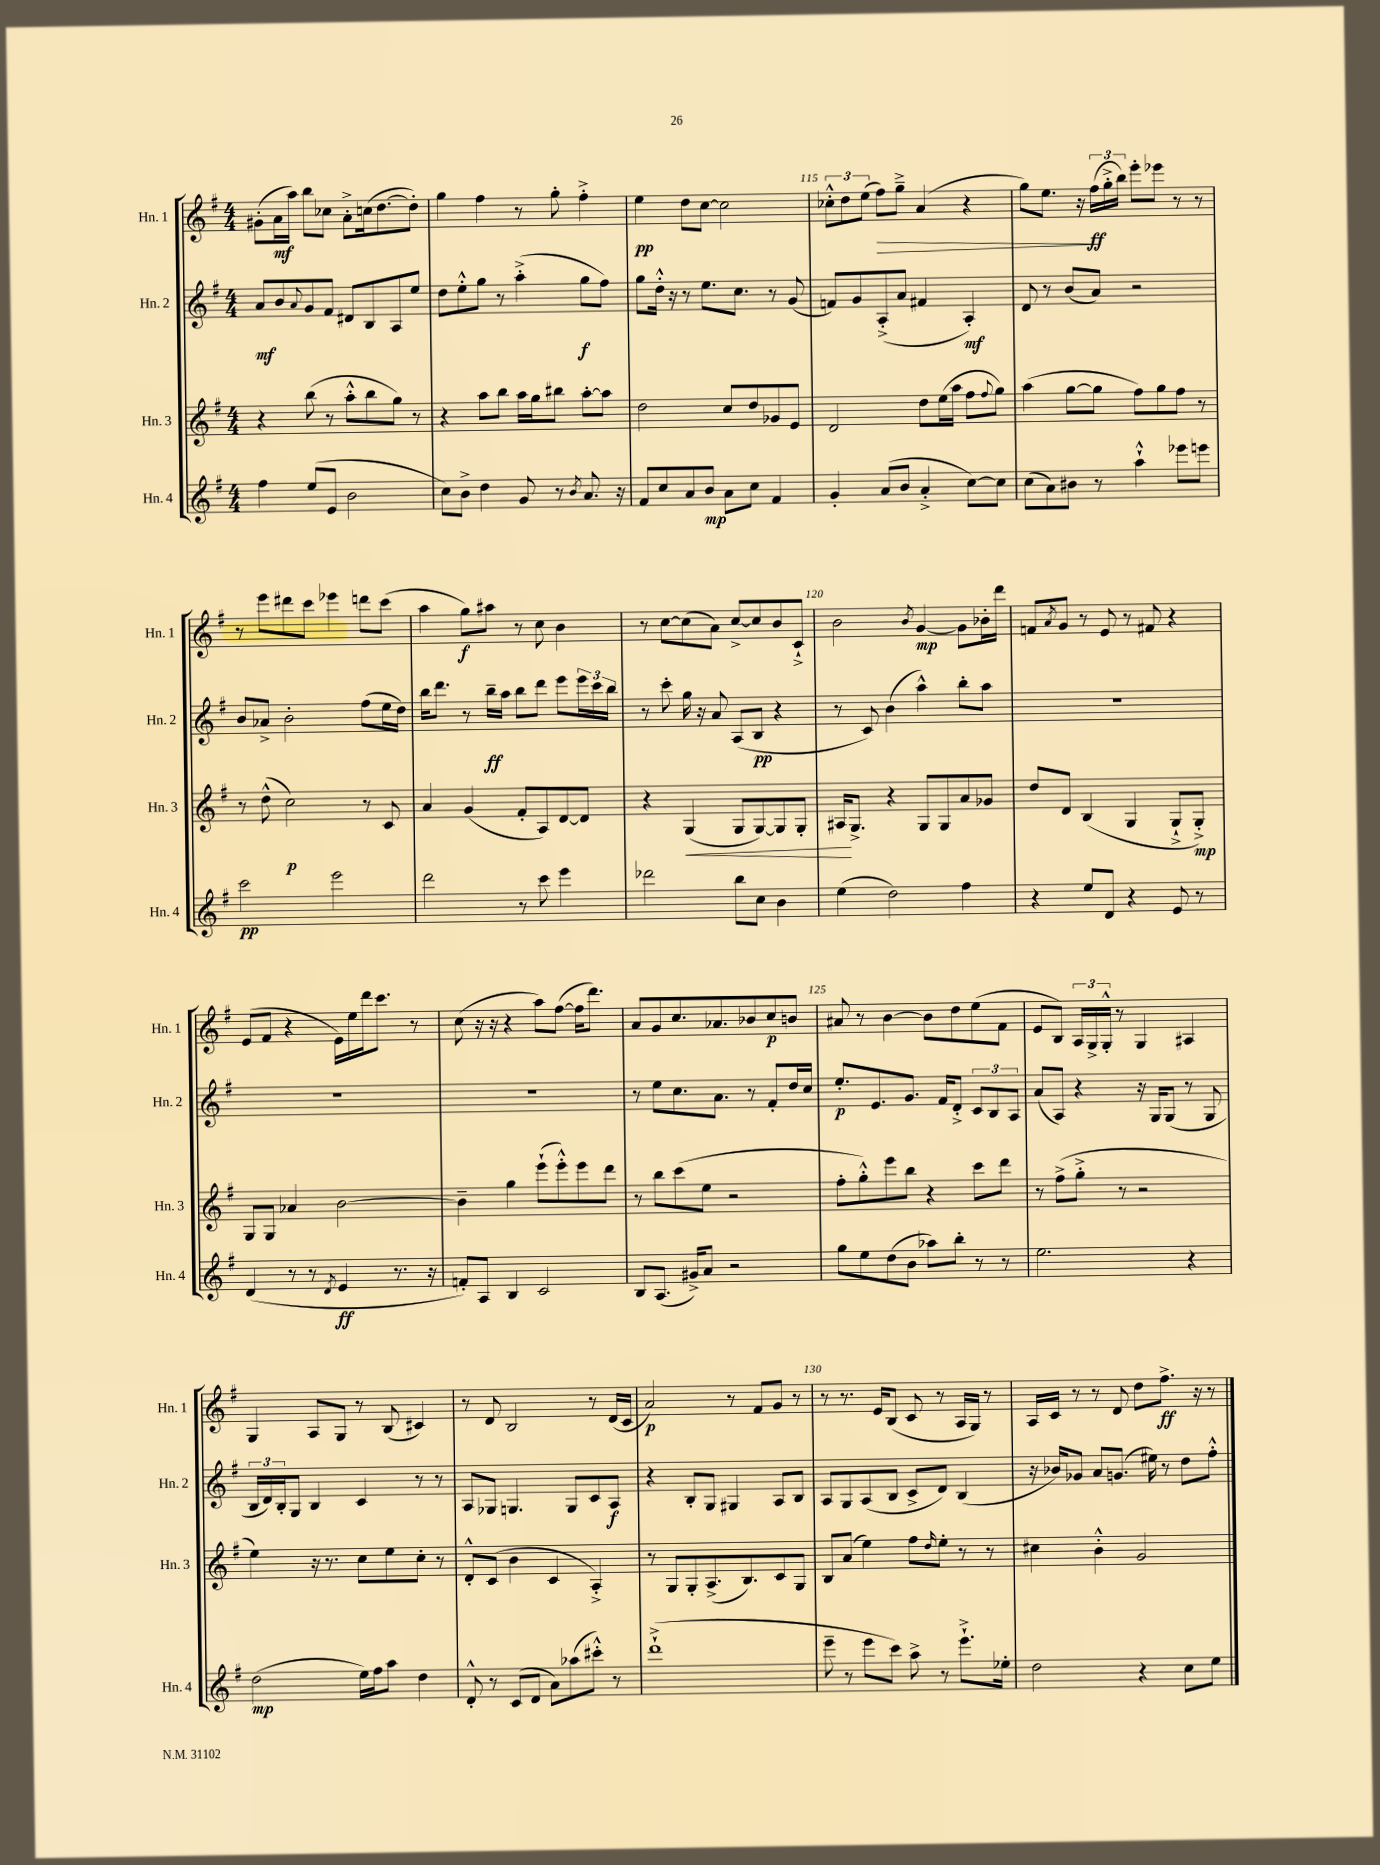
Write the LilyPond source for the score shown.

<<
\new StaffGroup <<
\new Staff = "s0" \with { instrumentName = "Hn. 1" shortInstrumentName = "Hn. 1" } {
    \clef treble \key g \major \numericTimeSignature \time 4/4
    gis'8-.( a'16\mf a''16) b''8 ces''8 a'8-.-> c''16( d''8.~ d''8-.) |
    g''4 fis''4 r8 g''8-. fis''4-.-> |
    e''4\pp d''8 c''8~ c''2 |
    \tuplet 3/2 { ces''8-.-^ d''8 e''8( } fis''8\>) g''8---> a'4( r4 |
    g''8) e''8. r16 \tuplet 3/2 { fis''16\ff\!( g''16-.-> b''16) } e'''8-. ees'''8 r8 r8 |
    r8 e'''8 dis'''8 c'''8 ees'''4 d'''8 c'''8( |
    a''4 g''8\f) ais''8 r8 c''8 b'4 |
    r8 c''8~ c''8( a'8) c''8~-> c''8 b'8 c'8-!-> |
    b'2 \acciaccatura { b'8 } g'4~\mp g'8 bes'16-. d'''16 |
    f'8 \acciaccatura { a'8 } g'8 r8 e'8 r8 fis'8 r4 |
    e'8( fis'8 r4 e'16) e''16 d'''16 c'''8. r8 |
    c''8( r16 r16 r4 a''8) fis''8~( fis''16 d'''8.) |
    a'8 g'8 c''8. aes'8. bes'8 c''8\p b'8 |
    ais'8 r8 b'4~ b'8 d''8 e''8( fis'8 |
    e'8 b8) \tuplet 3/2 { a16 g16-> g16-.-^ } r8 g4 ais4 |
    g4 a8 g8 r8 b8( cis'4) |
    r8 d'8 b2 r8 d'16( c'16 |
    a'2\p) r8 fis'8 g'8 r8 |
    r8 r8. e'16 b8( c'8 r8 a16 g16) r8 |
    a16 c'16 r8 r8 d'8 d''8 fis''8.->\ff r16 r8 \bar "|." |
}
\new Staff = "s1" \with { instrumentName = "Hn. 2" shortInstrumentName = "Hn. 2" } {
    \clef treble \key g \major \numericTimeSignature \time 4/4
    a'8\mf b'8 \appoggiatura { a'8 } g'8 fis'8 dis'8 b8 a8 e''8 |
    d''8 e''8-.-^ g''8 r8 a''4-.->( g''8\f fis''8) |
    g''8 d''16-.-^ r16 r8 e''8. c''8. r8 g'8( |
    f'8) g'8 a8-.->( a'8 fis'4 a4-.\mf) |
    d'8 r8 b'8( a'8) r2 |
    b'8 aes'8-> b'2-. fis''8( e''16 d''16) |
    b''16 d'''8. r8 b''16--\ff a''16 b''8 d'''8 e'''8 \tuplet 3/2 { e'''16 c'''16 b''16 } |
    r8 c'''8-. g''16 r16 a'8 a8( b8\pp r4 |
    r8 c'8) b'4( a''4-^) b''8-. a''8 |
    R1 |
    R1 |
    R1 |
    r8 e''8 c''8. a'8. r8 fis'8-. d''16 c''16 |
    e''8.-.\p e'8. g'8. fis'16 d'8-.-> \tuplet 3/2 { c'8 b8 a8 } |
    a'8( a8) r4 r16 g16 g8( r8 g8 |
    \tuplet 3/2 { b16 d'16) b16-. } g8 b4 c'4 r8 r8 |
    a8 ges8 g4. g8 c'8 a8\f |
    r4 b8-. g8 gis4 a8 b8 |
    a8 g8 a8( b8 c'8-> d'8) b4( |
    r16 bes'16) ges'8 a'8 g'8.( eis''16) r8 d''8 fis''8-.-^ \bar "|." |
}
\new Staff = "s2" \with { instrumentName = "Hn. 3" shortInstrumentName = "Hn. 3" } {
    \clef treble \key g \major \numericTimeSignature \time 4/4
    r4 b''8( r8 a''8-.-^ b''8 g''8) r8 |
    r4 a''8 b''8 a''16 g''16 bis''8 a''8~-. a''8 |
    d''2 c''8 d''8 ges'8 e'8 |
    d'2 d''8 e''16( a''16 fis''8 \appoggiatura { fis''8 } g''8) |
    a''4( g''8~ g''8 fis''8) g''8 fis''8 r8 |
    r8 d''8-^( c''2\p) r8 c'8 |
    a'4 g'4( fis'8-. a8) d'8~ d'8 |
    r4 g4\<( g8 g8~) g8 g8-. |
    ais16\! g8.-> r4 g8 g8 a'8 ges'8 |
    d''8 d'8 b4( g4 g8-!-> g8-.->\mp) |
    g8 g8 aes'4 b'2~ |
    b'4-- g''4 e'''8-!( e'''8-.-^) e'''8 d'''8 |
    r8 b''8 c'''8( e''8 r2 |
    fis''8-. g''8-.-^) e'''8 b''8 r4 c'''8 d'''8 |
    r8 fis''8->( g''8-.-> r8 r2 |
    e''4) r16 r8. c''8 e''8 c''8-. r8 |
    d'8-.-^ c'8( b'4 c'4 a4-.->) |
    r8 g8 g8-. a8.->( b8.) c'8 g8 |
    b8 a'8( e''4) fis''8 \grace { d''16 } e''8-. r8 r8 |
    cis''4 b'4-.-^ g'2 \bar "|." |
}
\new Staff = "s3" \with { instrumentName = "Hn. 4" shortInstrumentName = "Hn. 4" } {
    \clef treble \key g \major \numericTimeSignature \time 4/4
    fis''4 e''8( e'8 b'2 |
    c''8) b'8-> d''4 g'8 r8 \acciaccatura { b'8 } a'8. r16 |
    fis'8 c''8 a'8 b'8\mp a'8 c''8 fis'4 |
    g'4-. a'8( b'8 a'4-.-> c''8~) c''8 |
    c''8( a'8) bis'8 r8 a''4-!-^ ees'''8 e'''8 |
    c'''2\pp e'''2 |
    d'''2 r8 c'''8 e'''4 |
    des'''2 b''8 c''8 b'4 |
    e''4( d''2) fis''4 |
    r4 e''8 d'8 r4 e'8 r8 |
    d'4( r8 r8 \acciaccatura { d'8 } e'4\ff r8. r16 |
    f'8-.) a8 b4 c'2 |
    b8 a8.( gis'16->) a'8 r2 |
    g''8 e''8 d''8( b'8 aes''8) b''8-. r8 r8 |
    e''2. r4 |
    d''2\mp( e''16) fis''16 a''8 d''4 |
    d'8-.-^ r8 c'8( d'8 a'8) aes''8( cis'''8-.-^) r8 |
    d'''1-!->( |
    e'''8-- r8 e'''8 c'''8) a''8-> r8 e'''8.-!-> ees''16-. |
    d''2 r4 c''8 e''8 \bar "|." |
}
>>
>>
\layout { \context { \Score currentBarNumber = #112 \override BarNumber.break-visibility = ##(#f #t #t) barNumberVisibility = #(every-nth-bar-number-visible 5) } }
